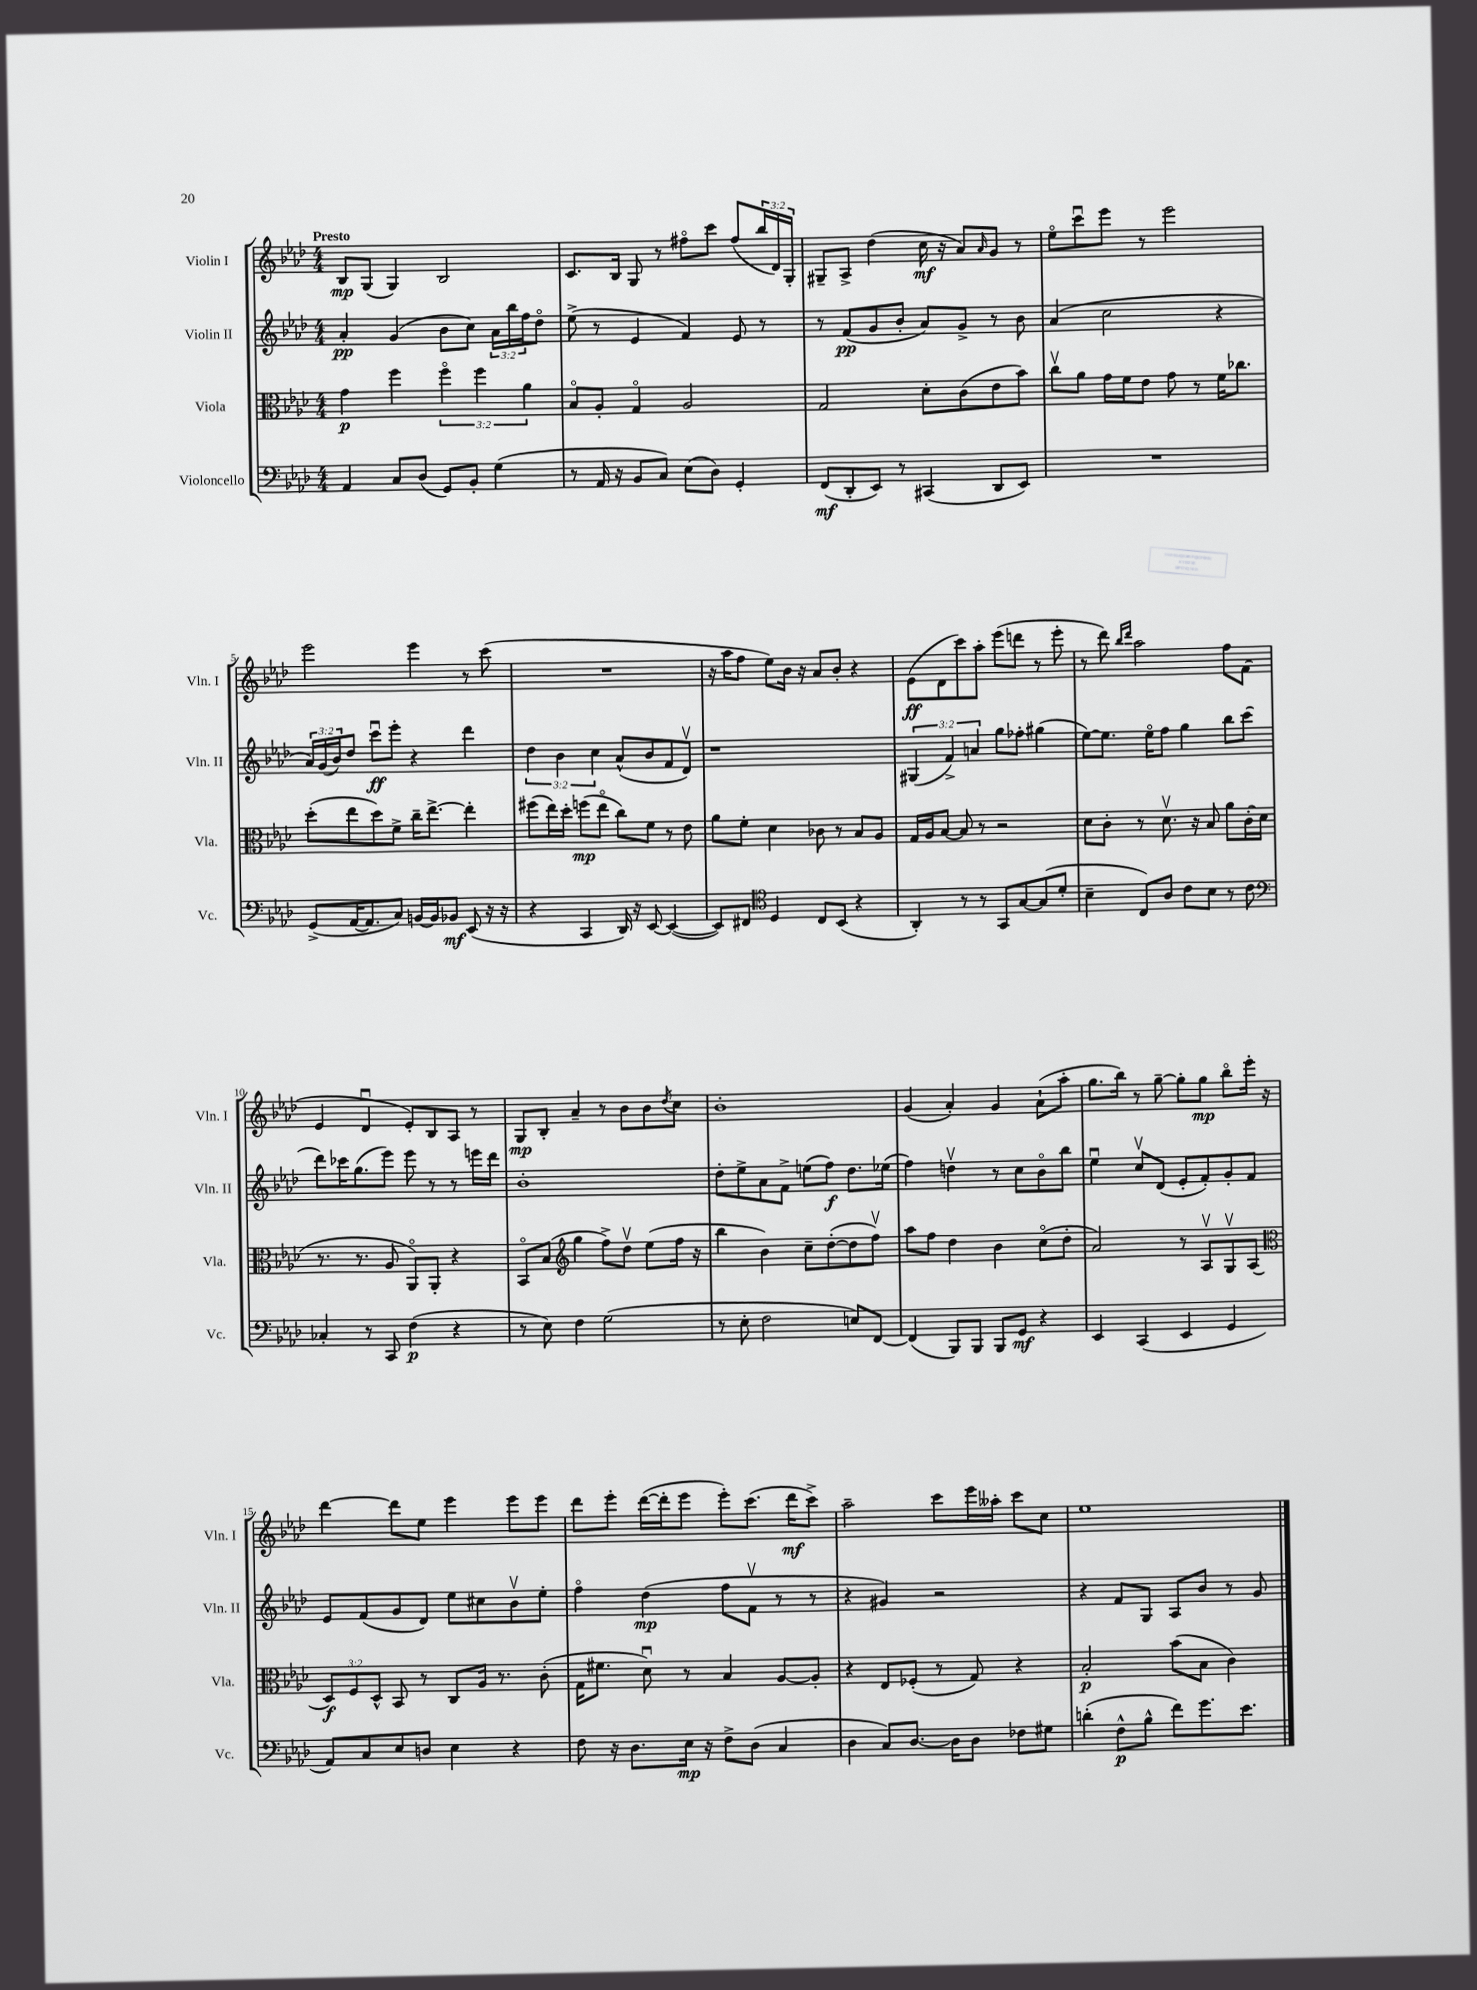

**kern	**kern	**kern	**kern
*staff4	*staff3	*staff2	*staff1
*clefF4	*clefC3	*clefG2	*clefG2
*k[b-e-a-d-]	*k[b-e-a-d-]	*k[b-e-a-d-]	*k[b-e-a-d-]
*M4/4	*M4/4	*M4/4	*M4/4
4AA-	4g	4a-'	8B-
.	.	.	(8G
8C	4ff	(4g	4G)
(8D-	.	.	.
8GG)	6ffo	8b-	2B-
8BB-'	.	8cc)	.
.	6ff	.	.
(4G	.	24a-	.
.	.	24bb-	.
.	6a-	24ff	.
.	.	8dd-o	.
=	=	=	=
8r	8B-o	(8ee-^	8.c
16AA-	8A-'	8r	.
16r	.	.	16B-
8BB-	4Go	4e-	8G
8C)	.	.	8r
(8E-	2A-	4f)	8ff#o
8D-)	.	.	8ccc
4GG'	.	8e-	(8ff#
.	.	8r	24bb-
.	.	.	24d-)
.	.	.	24G'
=	=	=	=
(8FF	2G	8r	8G#~
8DD-'	.	(8f	8A-^
8EE-)	.	8g	(4dd-
8r	.	8b-'	.
(4CC#	8d-'	8a-)	16cc
.	.	.	16r
.	(8c	8g^	8a-)
.	.	.	16qqa-
8DD-	8e-	8r	8g
8EE-)	8b-)	8b-	8r
=	=	=	=
1r	8ccv	(4a-	8ee-o
.	8a-	.	8cccu
.	16g	2cc	8eee-
.	16f	.	.
.	8e-	.	8r
.	8g	.	2eee-
.	8r	.	.
.	16f	4r	.
.	8.cc-	.	.
=	=	=	=
(8GG^	(8dd-'	24a-)	2eee-
.	.	(24g	.
.	.	24b-)	.
[16AA-	8ee-	8dd-	.
8.AA-]	.	.	.
.	8dd-)	8cccu	.
8C)	8f^	8eee-'	.
[16BB	16cc~	4r	4eee-
16BB]	[8.ee-^	.	.
8BB-	.	.	.
(8EE-	4ee-']	4ddd-	8r
16r	.	.	(8ccc
16r	.	.	.
=	=	=	=
4r	(8ff#	6dd-	1r
.	16ee-)	.	.
.	.	6b-	.
.	16dd-'	.	.
4CC	(8ff	.	.
.	.	6cc	.
.	8ee-o	.	.
16DD-)	8cc)	(8a-^^	.
16r	.	.	.
[8EE-	8f	8b-	.
(4EE-_	8r	8f	.
.	8e-	8d-v)	.
=	=	=	=
8EE-])	8a-	1r	16r
.	.	.	16aa-
8FF#	8f'	.	8ff
*clefC4	*	*	*
4D-	4d-	.	8ee-)
.	.	.	16b-
.	.	.	16r
8C	8c-	.	8a-
(8BB-	8r	.	8b-'
4r	8B-	.	4r
.	8A-	.	.
=	=	=	=
4AA-')	16G	(6G#	(8e-
.	16A-	.	.
.	[8B-	.	8d-
.	.	6f^)	.
8r	8B-]	.	8ccc)
.	.	6a	.
8r	8r	.	8aa-'
8GG	2r	8gg	(8eee-
[8G	.	8ff-'	8ddd
(8G]	.	(4gg#	8r
8d-'	.	.	8eee-'
=	=	=	=
4B-~	8d-	[8ee-)	8r
.	8c'	8.ee-]	8ddd-)
.	.	.	16qqbb-
.	.	.	16qqddd-
8C)	8r	.	2aa-
.	.	16ee-o	.
8A-	8.d-v	8ff	.
8c	.	4gg	.
.	16r	.	.
8B-	8B-	.	.
8r	8a-	8bb-	8ff
8c	(16c'	(8ccc	(8f
.	16d-	.	.
=	=	=	=
*clefF4	*	*	*
4C-'	8.r	8ddd-)	4e-
.	.	16ccc-	.
.	8.r	(8.gg	.
8r	.	.	4d-u
8CC	8A-	8eee-)	.
(4F	8AA-o)	8eee-	8e-')
.	8AA-'	8r	8B-
4r	4r	8r	8A-
.	.	16eee	8r
.	.	16ddd-	.
=	=	=	=
8r	8BB-o	1b-'	8G
8E-)	(8B-	.	8B-'
*	*clefG2	*	*
4F	4gg	.	4a-~
(2G	8ff^)	.	8r
.	8dd-v	.	8b-
.	(8ee-	.	8b-
.	.	.	8qdd-
.	16ff	.	8cc
.	16r	.	.
=	=	=	=
8r	4bb-	8dd-'	1b-'
8E-'	.	8ee-^	.
2F	4b-)	8a-	.
.	.	8f^	.
.	8cc~	(8ee	.
.	([8dd-'	8ff)	.
8E)	8dd-]	8.dd-	.
[8FF	8ffv)	.	.
.	.	(16ee-	.
=	=	=	=
(4FF]	8aa-	4ff)	(4g
.	8ff	.	.
8BBB-)	4dd-	4ddv	4a-')
8BBB-	.	.	.
8BBB-	4b-	8r	4g
8GG	.	8cc	.
4r	(8cco	8b-o	(8a-`
.	8dd-'	8bb-	8aa-'
=	=	=	=
4EE-	2a-)	4ee-u	8.gg
.	.	.	16bb-)
(4CC	.	8ccv	8r
.	.	(8d-	[8gg~
4EE-	8r	8e-'	8gg']
.	8A-v	8f')	8gg
4GG	8Gv	8g'	8bb-o
.	(8A-	8f	16eee-'
.	.	.	16r
=	=	=	=
*	*clefC3	*	*
8AA-)	12D-)	8e-	[4ddd-
.	12F	.	.
8C	.	(8f	.
.	12D-^^	.	.
8E-	8BB-	8g	8ddd-]
8D	8r	8d-)	8ee-
4E-	8C	8ee-	4eee-
.	16A-	8cc#	.
.	8.r	.	.
4r	.	8b-v	8eee-
.	(8c'	8ee-'	8eee-
=	=	=	=
8F	16G	4ffo	8ddd-
.	8.f#	.	.
16r	.	.	8eee-'
8.D-	.	.	.
.	8d-u)	(4dd-	([16ddd-
.	.	.	16ddd-']
16E-	8r	.	8eee-
16r	.	.	.
8F^	4B-	8ff	8eee-')
(8D-	.	8fv	(8.ccc
4C	[8A-	8r	.
.	.	.	16ddd-
.	8A-']	8r	8ccc^)
=	=	=	=
4D-	4r	4r	2aa-~
8C)	8E-	4g#)	.
[8.D-	(8F-'	.	.
.	8r	2r	8ccc
16D-]	.	.	.
8D-	8G)	.	16eee-
.	.	.	16aa--'
8F-	4r	.	8ccc
8G#	.	.	8cc
=	=	=	=
(4d'	2B-'	4r	1ee-
8F^^	.	8f	.
8B-^^	.	8G	.
8f)	(8b-	8A-	.
8.g	8B-	8b-	.
.	4c)	8r	.
8.e-	.	.	.
.	.	8g	.
==	==	==	==
*-	*-	*-	*-
